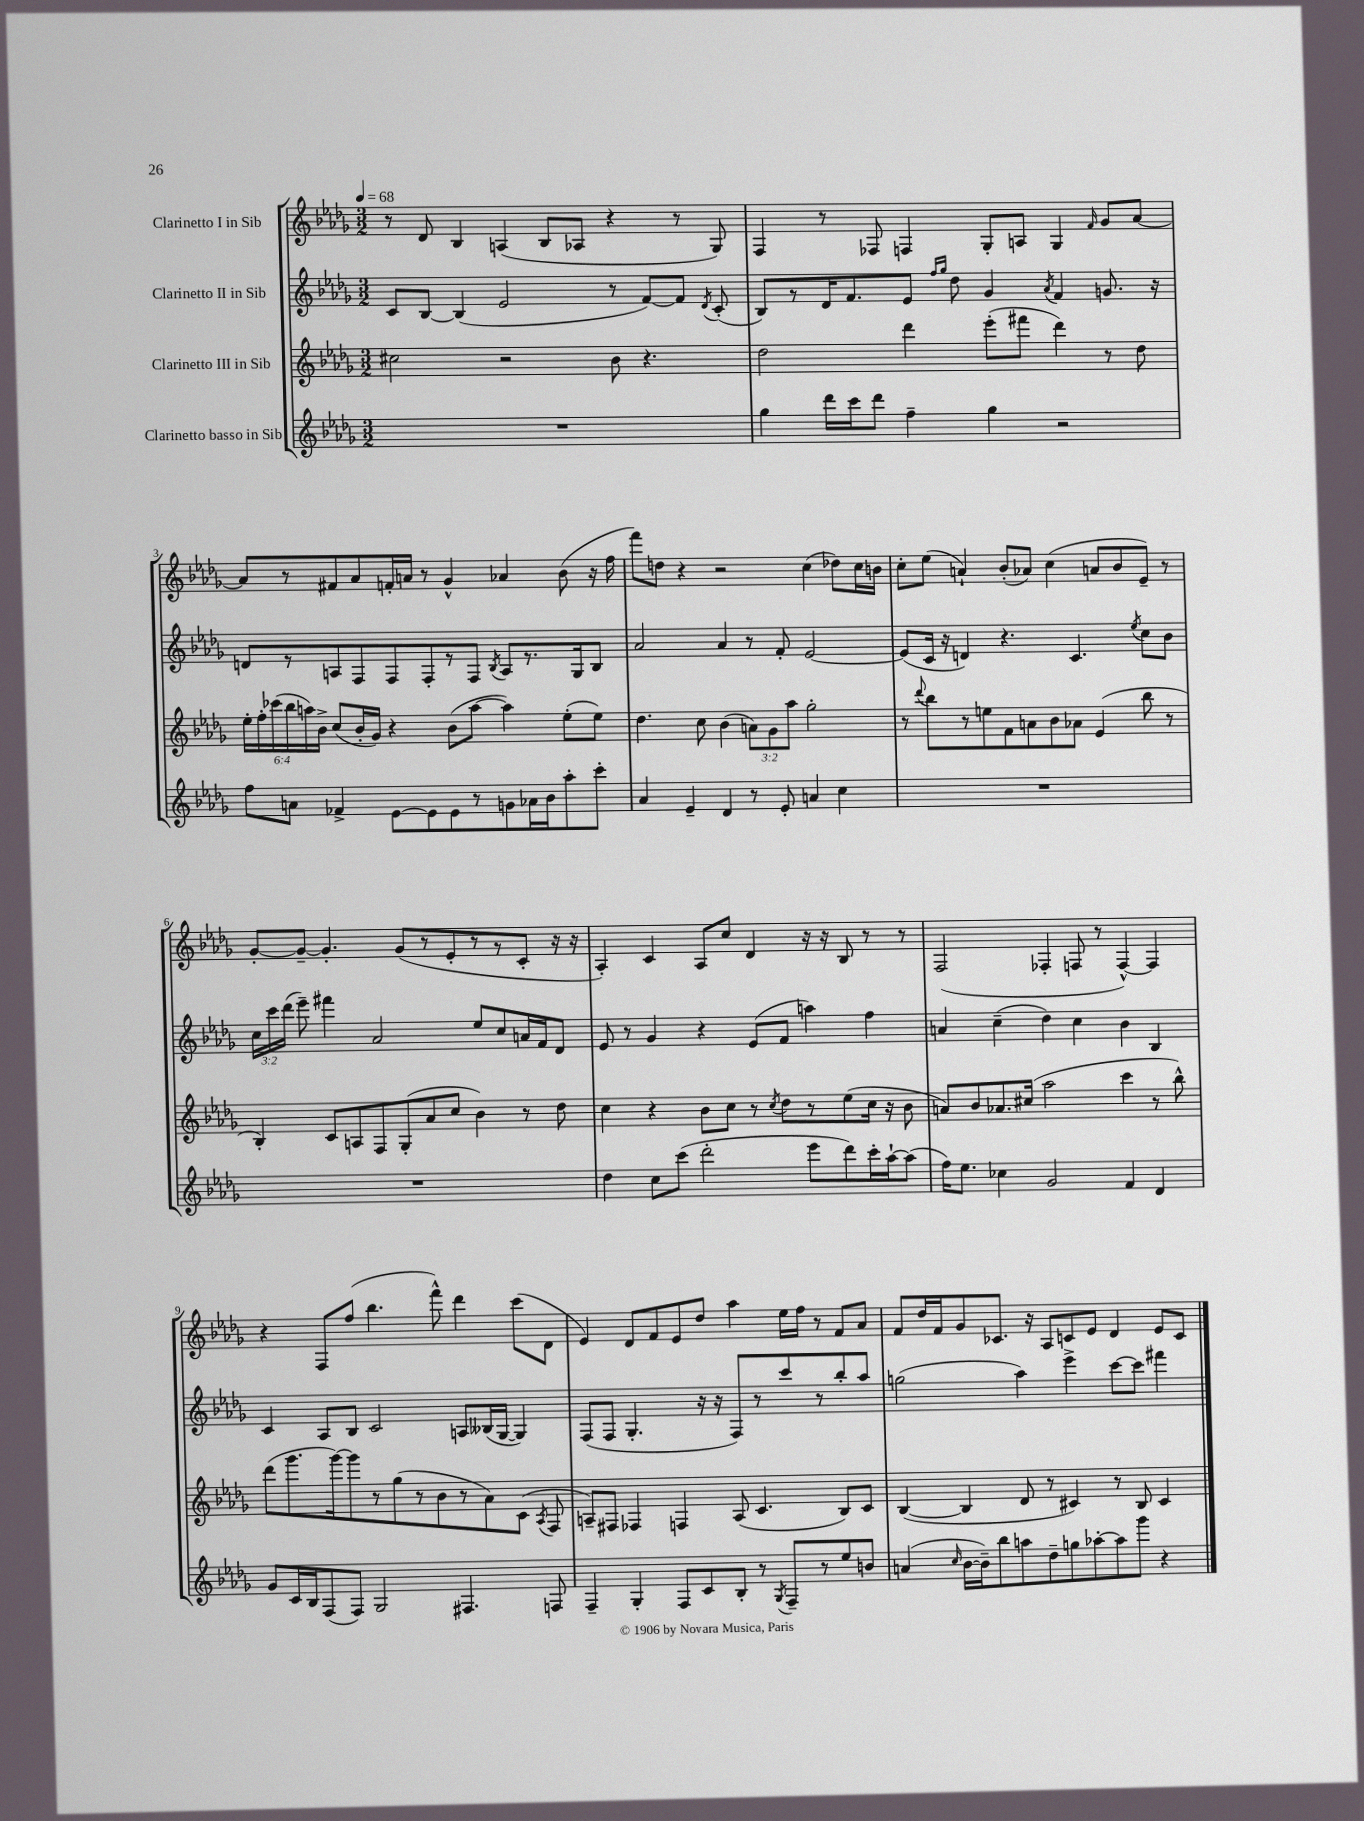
<<
\new StaffGroup <<
\new Staff = "s0" \with { instrumentName = "Clarinetto I in Sib" } {
    \clef treble \key des \major \numericTimeSignature \time 3/2 \tempo 4 = 68
    \autoBeamOff r8 des'8 bes4 a4( bes8[ aes8] r4 r8 ges8) |
    f4 r8 fes8 f4 ges8[-. a8] ges4 \grace { f'16 } ges'8[ aes'8]~ |
    aes'8[ r8 fis'8 aes'8 f'16-. a'16] r8 ges'4-^ aes'4 bes'8( r16 f''16 |
    f'''8[) d''8] r4 r2 c''4( des''8[) c''16 b'16] |
    c''8[-. ees''8]( a'4-!) bes'8[-.( aes'8]) c''4( a'8[ bes'8 ees'8]--) r8 |
    ges'8[~-. ges'8]~-- ges'4.-. ges'8[( r8 ees'8-. r8 r8 c'8]-. r16 r16 |
    aes4-.) c'4 aes8[ c''8] des'4 r16 r16 bes8 r8 r8 |
    f2( fes4-. f8 r8 f4~-^) f4 |
    r4 f8[ f''8]( bes''4. f'''8-^) des'''4 c'''8[( des'8] |
    ees'4) des'8[ f'8 ees'8 des''8] aes''4 ees''16[ f''16] r8 f'8[ aes'8] |
    f'8[ des''16 f'16 ges'8 ces'8.] r16 aes8[ c'8 ees'8] des'4 ees'8[ c'8] \bar "|." |
}
\new Staff = "s1" \with { instrumentName = "Clarinetto II in Sib" } {
    \clef treble \key des \major \numericTimeSignature \time 3/2 \override Staff.TupletNumber.text = #tuplet-number::calc-fraction-text
    \autoBeamOff c'8[ bes8]~ bes4( ees'2 r8 f'8[~) f'8] \acciaccatura { des'8 } c'8-.( |
    bes8[) r8 des'16 f'8. ees'8] \grace { f''16[ ges''16] } des''8 ges'4 \acciaccatura { aes'8 } f'4 g'8. r16 |
    d'8[ r8 a8 f8 f8 f8-. r8 f8] \acciaccatura { bes8 } a8[ r8. ges16 bes8] |
    aes'2 aes'4 r8 f'8-. ees'2~ |
    ees'8[( c'16] r16 d'4) r4. c'4. \acciaccatura { ees''8 } c''8[ bes'8] |
    \tuplet 3/2 { c''16[ c'''16 des'''16]( } ees'''8--) fis'''4 aes'2 ees''8[ c''8 a'16 f'16 des'8] |
    ees'8 r8 ges'4 r4 ees'8[( f'8] a''4) f''4 |
    a'4 c''4--( des''4) c''4 bes'4 bes4 |
    c'4 aes8[ bes8] c'2 a8[ beses16( ges16]~ ges4) |
    f8[( f8] ges4.-. r16 r16 f8[) r8 c'''8 r8 bes''8-. aes''8] |
    g''2( aes''4) ees'''4-> c'''8[~ c'''8] fis'''4 \bar "|." |
}
\new Staff = "s2" \with { instrumentName = "Clarinetto III in Sib" } {
    \clef treble \key des \major \numericTimeSignature \time 3/2 \override Staff.TupletNumber.text = #tuplet-number::calc-fraction-text
    \autoBeamOff cis''2 r2 bes'8 r4. |
    des''2 des'''4 ees'''8[-.( fis'''8] des'''4) r8 des''8 |
    \tuplet 6/4 { ees''16[-. f''16-. ces'''16( bes''16 a''16) bes'16]-> } c''8[( bes'16-. ges'16]) r4 bes'8[( a''8]~ a''4) ees''8[-.( ees''8]) |
    des''4. c''8 bes'4( \tuplet 3/2 { a'8[) ges'8 aes''8] } ges''2-. |
    r8 \appoggiatura { des'''8 } bes''8[ r8 e''8 f'8 a'8 bes'8 aes'8] ees'4( bes''8 r8 |
    bes4-.) c'8[ a8 f8 ges8-.( aes'8 c''8] bes'4) r8 des''8 |
    c''4 r4 bes'8[ c''8] r8 \acciaccatura { c''8 } des''8[ r8 ees''8( c''16] r16 bes'8 |
    a'8[) bes'8 aes'8. cis''16]( aes''2 c'''4 r8 bes''8-^) |
    des'''8[( ges'''8. ges'''16~) ges'''8 r8 ges''8( r8 bes'8 r8 aes'8) c'8]( \acciaccatura { aes8 } f8 |
    a8[--) fis8] fes4 f4 a8( c'4. bes8[) c'8] |
    bes4~( bes4 des'8 r8 cis'4) r8 bes8 cis'4 \bar "|." |
}
\new Staff = "s3" \with { instrumentName = "Clarinetto basso in Sib" } {
    \clef treble \key des \major \numericTimeSignature \time 3/2
    \autoBeamOff R1. |
    ges''4 des'''16[ c'''16 des'''8] f''4-- ges''4 r2 |
    f''8[ a'8] fes'4-> ees'8[~ ees'8 ees'8 r8 g'8 aes'16 bes'16 aes''8-. c'''8]-. |
    aes'4 ees'4-- des'4 r8 ees'8-. a'4 c''4 |
    R1. |
    R1. |
    des''4 c''8[ c'''8]( des'''2-. ees'''8[ des'''8) c'''16-. aes''16~-! aes''8]( |
    f''16[) ees''8.] ces''4 ges'2 f'4 des'4 |
    ges'8[ c'16 bes16 f8( f8]) ges2 fis4. f8 |
    f4-- ges4-. f8[ c'8 bes8]-. r8 \acciaccatura { ges8 } f8[-- r8 ees''8 b'8] |
    a'4( \grace { c''16 } bes'16[~ bes'16--) bes''8 a''8 des''8-- g''8 aes''8~-. aes''8 ges'''8] r4 \bar "|." |
}
>>
>>
